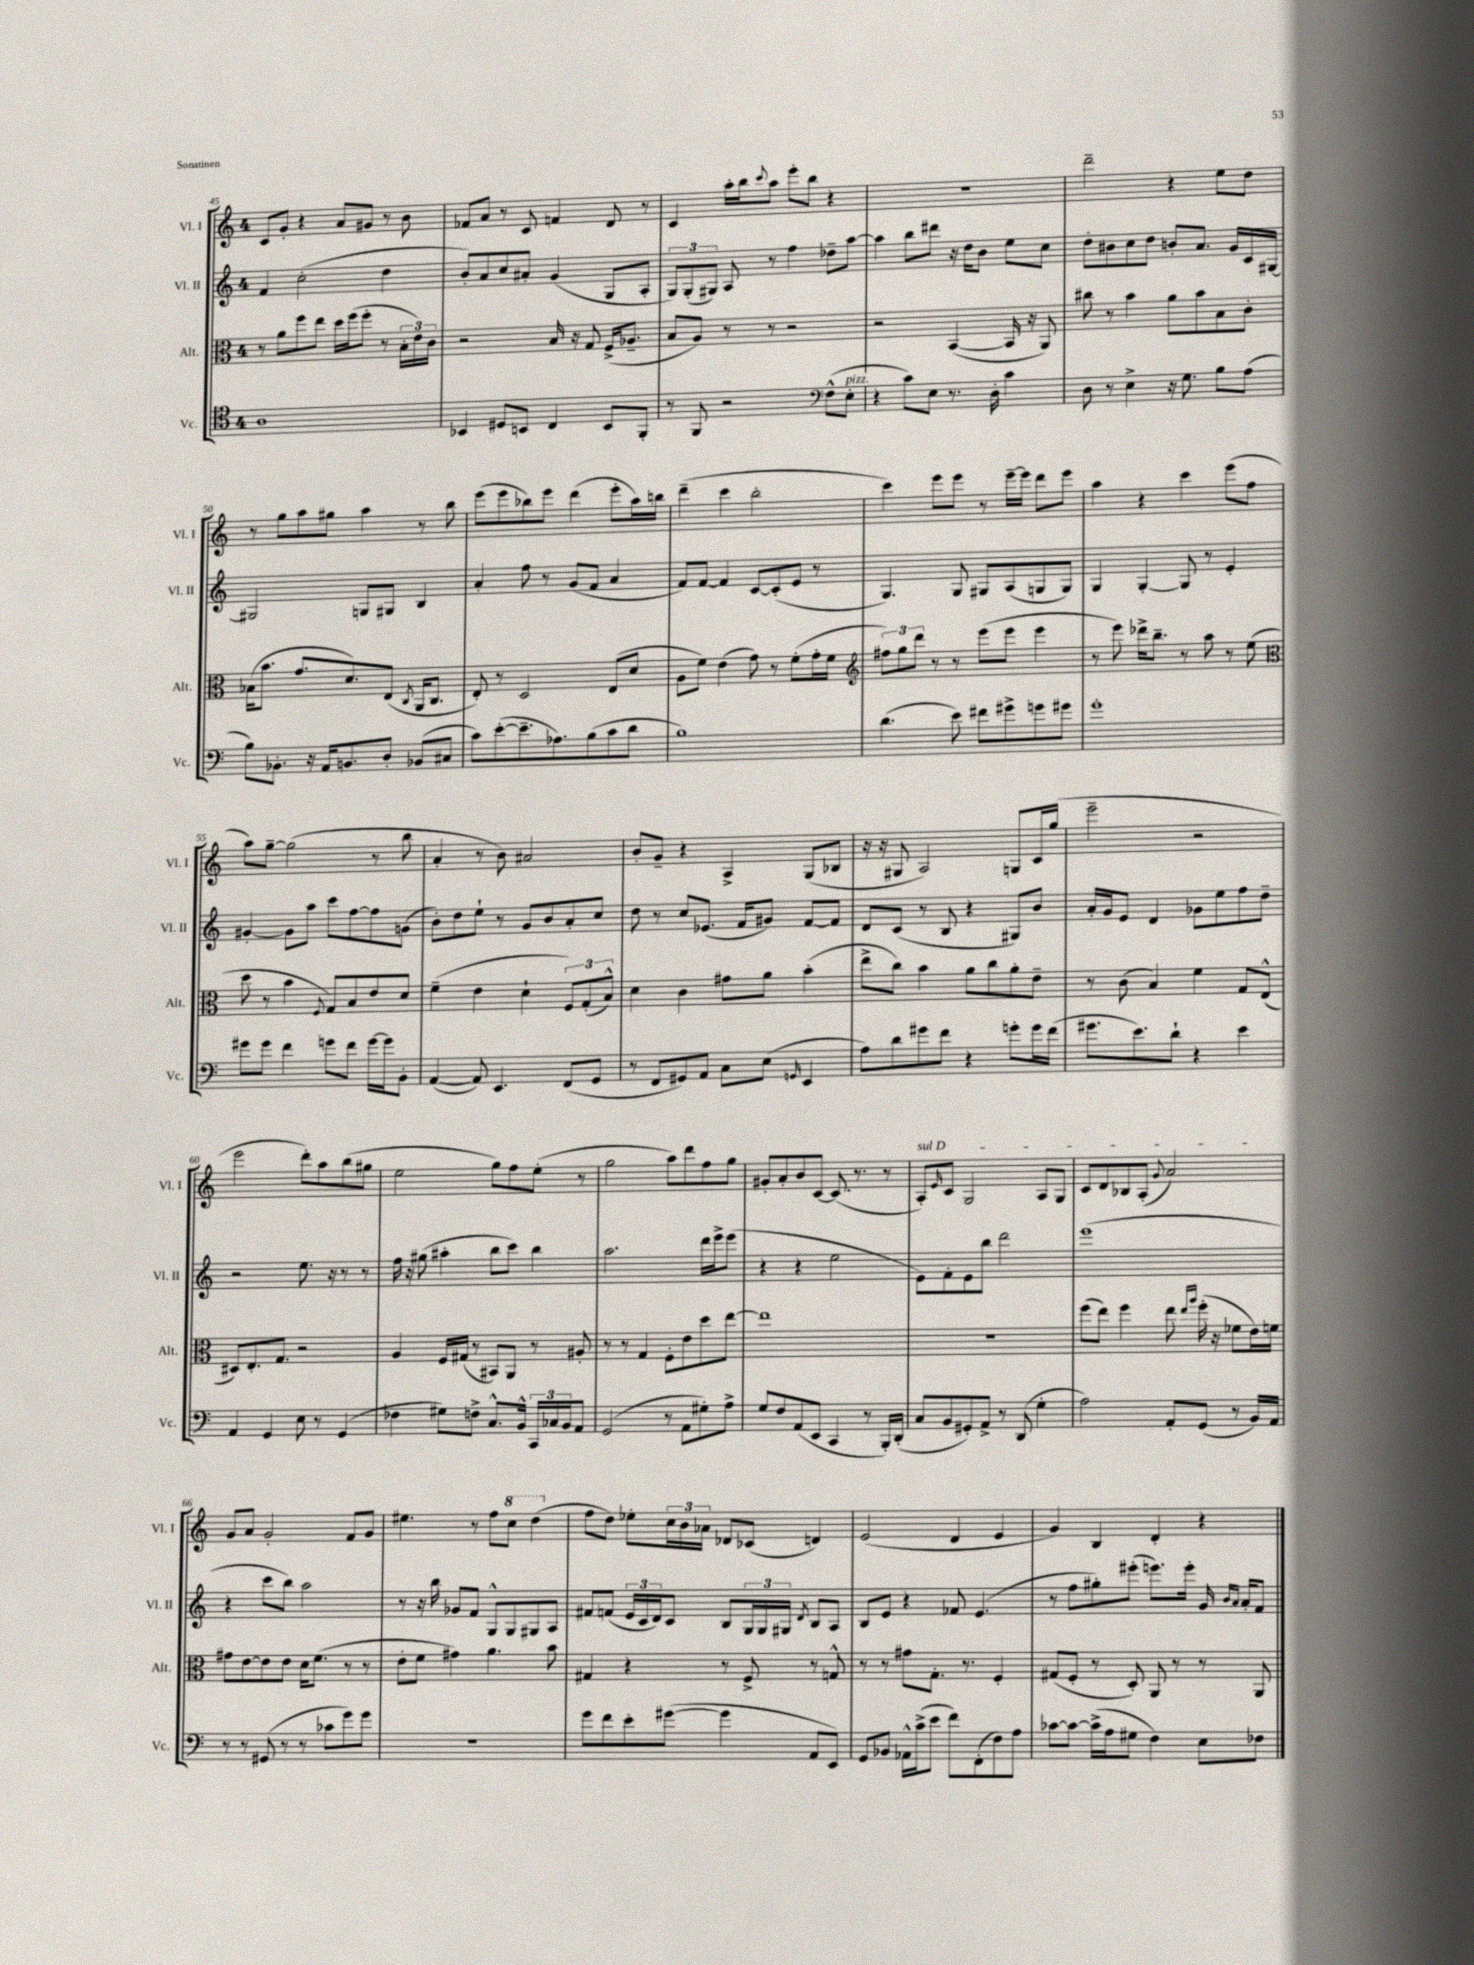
<<
\new StaffGroup <<
\new Staff = "s0" \with { instrumentName = "Vl. I" shortInstrumentName = "Vl. I" } {
    \clef treble \key c \major \once \override Staff.TimeSignature.style = #'single-digit \time 4/4
    c'8 g'8-. r4 a'8 gis'8 r8 b'8 |
    fes'8 a'8 r8 c'8 f'4 d'8 r8 |
    c'4 a''16-. b''16 \appoggiatura { c'''8 } a''8 e'''8-. b''8 r4 |
    R1 |
    d'''2-- r4 e''8 d''8 |
    r8 g''8 a''8 gis''8 a''4 r8 b''8 |
    e'''8( e'''8 bes''8) e'''8 d'''4( e'''8-. a''16) b''16 |
    d'''4--( c'''4 b''2-. |
    c'''4) e'''8 e'''8 r8 e'''16~-- e'''16 d'''8 e'''8 |
    a''4 r4 c'''4 e'''8( f''8 |
    a''8) g''8~-- g''2( r8 b''8 |
    a'4-. r8 b'8) ais'2 |
    b'8-. g'8-- r4 a4-> g8( bes8 |
    r16 r16 gis8 a2) g8 c'16 g''16( |
    e'''2-- r2 |
    e'''2 d'''8-.) a''8 b''8( gis''8 |
    e''2 g''8) f''8 e''8-.( r8 |
    g''2 a''8) d'''8 f''8 g''8 |
    gis'8-. a'8-. b'8 c'8~ c'8.( r8. r8 |
    \once \override TextSpanner.bound-details.left.text = \markup { \italic "sul D" } a8-.\startTextSpan) \grace { e'16 } c'8 g2 a8 g8 |
    c'8 d'8 bes8 a8-.( \appoggiatura { g'8 } a'2\stopTextSpan) |
    g'8 a'8 g'2-. f'8 g'8 |
    eis''4. r8 f''8 \ottava #1 c'''8 d'''4( \ottava #0 |
    f''8 d''8) ees''8-. \tuplet 3/2 { c''16 b'16 aes'16 } des'8 ces'8( d'4) |
    e'2( d'4 e'4 |
    g'4) b4 d'4-. r4 \bar "|." |
}
\new Staff = "s1" \with { instrumentName = "Vl. II" shortInstrumentName = "Vl. II" } {
    \clef treble \key c \major \once \override Staff.TimeSignature.style = #'single-digit \time 4/4
    f'4 c''2-.( d''4 |
    b'8-.) a'8 c''8 ais'8-. g'4( g8 a8-. |
    \tuplet 3/2 { g8) g8-.( gis8) } a8 r8 f''4 des''8-- a''8~ |
    a''4 b''8 dis'''8 r16 d''16 b'8 e''8 c''8 |
    d''8-. bis'8 c''8 d''8 b'8-. a'8. g'16 c'16 gis16~ |
    gis2 g8 gis8 b4 |
    a'4-. f''8 r8 g'8( f'8 a'4 |
    f'8) f'8~ f'4 c'8~ c'8-.( e'8 r8 |
    g4.) g8 gis8 a8( g8 g8) |
    g4 g4~-. g8 r8 e'4-. |
    gis'4~-. gis'8 a''8 c'''8 f''8~ f''8 g'8( |
    b'8-.) d''8 e''8-! r8 g'8 b'8 a'8-. c''8 |
    d''8 r8 c''8 ees'8.( f'16 gis'8) f'8~ f'8 |
    d'8 c'8( r8 b8 r4 gis8) b'8 |
    a'16-. g'16 e'8 d'4 ges'8 e''8 f''8 d''8-- |
    r2 e''8. r16 r8 r8 |
    f''16 r16 gis''8( ais''4-. b''8 c'''8) b''4 |
    a''2. d'''16 e'''16-> e'''8( |
    r4 r4 e''2 |
    e'8) f'8-. e'8 b''8 d'''2 |
    e'''1( |
    r4 c'''8 b''8) a''2 |
    r8 r16 b''16 ges'8 f'8 g8-^ g8 gis8 a8 |
    fis'8 f'8( \tuplet 3/2 { e'16 c'16 d'16) } c'8 b8 \tuplet 3/2 { g16 g16 gis16 } \acciaccatura { d'8 } b8 a8 |
    b8 e'8 r4 fes'8 e'4.( |
    r8 f''8 gis''8-.) eis'''8-.( e'''8.) e'''16-. g'16 \grace { b'16 a'16 } a'16-. f'8 \bar "|." |
}
\new Staff = "s2" \with { instrumentName = "Alt." shortInstrumentName = "Alt." } {
    \clef alto \key c \major \once \override Staff.TimeSignature.style = #'single-digit \time 4/4
    r8 a'8 f''8 e''8 d''16 f''16( f''8-. r8 \tuplet 3/2 { b16-. e'16) c'16 } |
    r2 b16 r16 g8 f16->( aes8.-- |
    b8 a8) r8 r8 r2 |
    r2 b,4~( b,16 r16 a,8) |
    cis''8 r8 b'4 a'8 b'8 b8 c'8-. |
    bes16( b'8. g'8. d'8.) e8( \acciaccatura { c8 } a,16 c8. |
    e8-.) r8 d2 e8( d'8 |
    a8 f'8) e'4( g'8) r8 f'8-.( g'16-. f'16 |
    \clef treble \tuplet 3/2 { fis''8) g''8 d'''8 } r8 r8 e'''8( e'''8 e'''4 |
    r8 e'''8) des'''16-> b''8.-- r8 a''8 r8 e''8( |
    \clef alto d''8 r8 b'4 \appoggiatura { f8 } g8) b8 e'8 d'8 |
    f'4--( e'4 d'4-! \tuplet 3/2 { f8) g8-.( b8-^) } |
    d'4 c'4 gis'8 a'8 b'4-.( |
    e''8-> c''8) b'4 a'8 c''8 a'8-. e'8-- |
    r8 c'8( b4) f'4 g8 e8-^( |
    dis8) e8.-. g8. r2 |
    a4 f16 gis16( r8 bis,8) a,8 r8 ais8-. |
    r8 r8 g4 f8-. e'8 d''8 e''8~ |
    e''1 |
    R1 |
    f''8( e''8) f''4 e''8 \grace { e''16 a''16 } f''16-.( r16 fes'8 e'16) f'16 |
    gis'8 e'8~ e'8 e'8 d'16 f'8.( r8 r8 |
    e'8-. f'8 gis'4) a'4. b'8 |
    gis4 r4 r8 f8-> r8 g8-^ |
    r8 r8 gis'8 g8.-. r8. f4-. |
    gis8( f8-. r8 d8-.) a,8 r8 r8 a,8 \bar "|." |
}
\new Staff = "s3" \with { instrumentName = "Vc." shortInstrumentName = "Vc." } {
    \clef tenor \key c \major \once \override Staff.TimeSignature.style = #'single-digit \time 4/4
    a1 |
    bes,4 dis8 b,8 c4 b,8 f,8-. |
    r8 f,8 r2 \clef bass f8-^( e8-.^\markup { \italic "pizz." } |
    r4 c'8) e8 r8. d16-. c'4 |
    d8 r8 e4-> r16 g8. b8 a8( |
    b8) bes,8.-. r16 a,16 b,8. d8-. bes,8( cis8 |
    c'8) e'8~-.( e'8.-- aes8.) b8( c'8 d'8 |
    b1) |
    d'4.( e'8) fis'8 gis'8-> g'8 gis'8 |
    g'1-. |
    gis'8 gis'8 f'4 g'8 f'8 g'16~ g'16 b,8-. |
    a,4~( a,8) e,4. f,8( g,8 |
    r8 f,8 gis,8) a,8 c8 e8( \grace { g,16 } e,4 |
    a8) d'8 gis'8 f'8 r4 g'8-. g'16 f'16( |
    gis'8. e'8.) d'8-! r4 e'4 |
    a,4 g,4 e8 r8 g,4( |
    fes4 gis8) f8-> c8.-^ b,16-^ \tuplet 3/2 { c,16 ces16 b,16 } a,8 |
    g,2( r8 a,8 gis8-.) a8-> |
    g8 f8 a,8( e,8 c,4 r8 b,,16-.) d,16-.( |
    c8 b,8 gis,8-.) a,8-> r8 d,8( g4-. |
    a2) a,8-. g,8( r8 b,16) a,16 |
    r8 r8 gis,8( r8 r8 ces'8 g'8) g'8 |
    R1 |
    g'8 f'8 e'8-. gis'8~( gis'4 a,8 e,8) |
    g,8 bes,8 aes,16-^ c'16->( e'8 f'8) f,8-.( f8) a8 |
    ces'8~ ces'8~ ces'16->( a16 gis8 f4) e8 fes8 \bar "|." |
}
>>
>>
\layout { \context { \Score currentBarNumber = #45 } }
